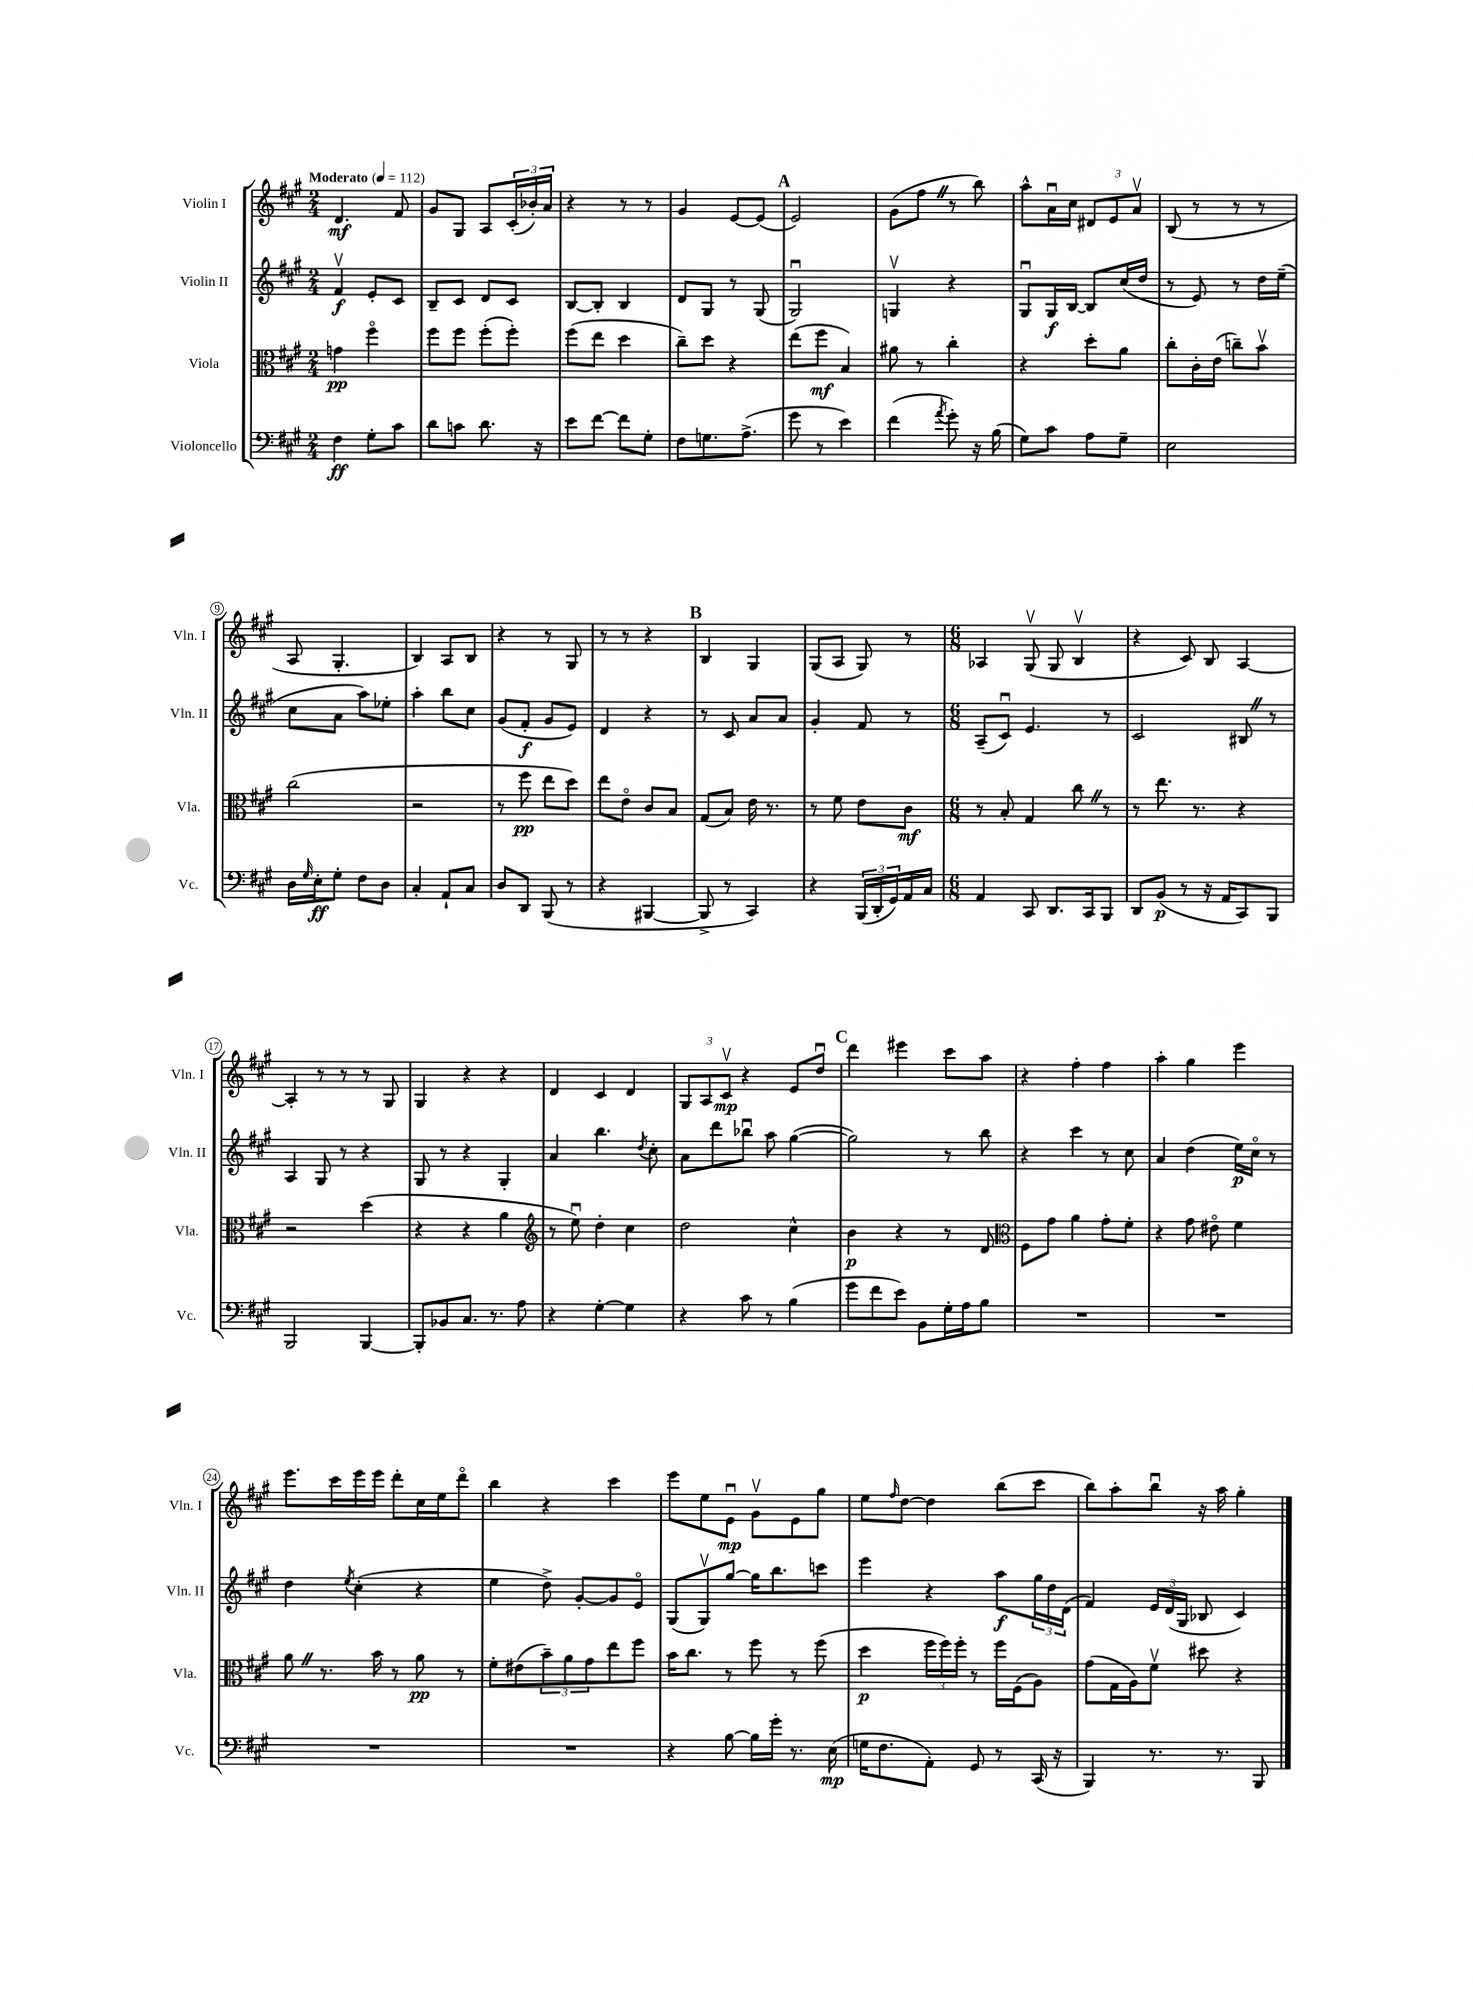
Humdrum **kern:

**kern	**dynam	**kern	**dynam	**kern	**dynam	**kern	**dynam
*part4	*part4	*part3	*part3	*part2	*part2	*part1	*part1
*staff4	*staff4	*staff3	*staff3	*staff2	*staff2	*staff1	*staff1
*I"Violoncello	*	*I"Viola	*	*I"Violin II	*	*I"Violin I	*
*I'Vc.	*	*I'Vla.	*	*I'Vln. II	*	*I'Vln. I	*
*clefF4	*	*clefC3	*	*clefG2	*	*clefG2	*
*k[f#c#g#]	*	*k[f#c#g#]	*	*k[f#c#g#]	*	*k[f#c#g#]	*
*M2/4	*	*M2/4	*	*M2/4	*	*M2/4	*
*MM112	*	*MM112	*	*MM112	*	*MM112	*
=1	=1	=1	=1	=1	=1	=1	=1
!	!	!	!	!	!	!LO:TX:a:B:t=Moderato	!
4F#\	ff	4gn\	pp	4f#v/	f	4.d/	mf
8G#'\L	.	4ff#\	.	8e'/L	.	.	.
8c#\J	.	.	.	8c#/J	.	8f#/	.
=2	=2	=2	=2	=2	=2	=2	=2
8d\L	.	8ff#\L	.	8B~/L	.	8g#/L	.
8cn\J	.	8ff#\J	.	8c#/J	.	8G#/J	.
8.d\	.	(8ff#'\L	.	8d/L	.	8A/L	.
.	.	8ff#'\J)	.	8c#/J	.	(24c#'/L	.
.	.	.	.	.	.	24b-X'/)	.
16r	.	.	.	.	.	.	.
.	.	.	.	.	.	24a/JJ	.
=3	=3	=3	=3	=3	=3	=3	=3
8e\L	.	(8ff#\L	.	[8B/L	.	4r	.
[8f#\J	.	8ee\J	.	8B'/J]	.	.	.
8f#\L]	.	4dd\	.	4B/	.	8r	.
8G#'\J	.	.	.	.	.	8r	.
=4	=4	=4	=4	=4	=4	=4	=4
8F#\L	.	8cc#~\L)	.	8d/L	.	4g#/	.
8.Gn\	.	8dd\J	.	8G#/J	.	.	.
.	.	4r	.	8r	.	[8e/L	.
(8.A^\J	.	.	.	.	.	.	.
.	.	.	.	(8G#/	.	(8e/J]	.
!!LO:REH:place=s1:t=A
=5	=5	=5	=5	=5	=5	=5	=5
8g#\	.	(8ee\L	.	2G#u/)	.	2e/)	.
8r	.	8ff#\J	mf	.	.	.	.
4e\)	.	4B/)	.	.	.	.	.
=6	=6	=6	=6	=6	=6	=6	=6
(4f#\	.	8a#X\	.	4Gnv/	.	(8g#\L	.
.	.	8r	.	.	.	8ff#Z\J	.
8qa/	.	.	.	.	.	.	.
8g#'\)	.	4cc#'\	.	4r	.	8r	.
16r	.	.	.	.	.	8bb\)	.
(16B\	.	.	.	.	.	.	.
=7	=7	=7	=7	=7	=7	=7	=7
8G#\L)	.	4r	.	8G#u/L	.	8aa^^\L	.
8c#\J	.	.	.	16G#/L	f	16au\L	.
.	.	.	.	[16B/JJ	.	16cc#\JJ	.
8A\L	.	8dd'\L	.	8B/L]	.	12d#X/L	.
.	.	.	.	.	.	12e/	.
8G#~\J	.	8a\J	.	(16cc#/L	.	.	.
.	.	.	.	.	.	12av/J	.
.	.	.	.	16dd/JJ	.	.	.
=8	=8	=8	=8	=8	=8	=8	=8
2E\	.	8cc#'\L	.	8r	.	(8B/	.
.	.	16c#'\L	.	8e/)	.	8r	.
.	.	(16e\JJ	.	.	.	.	.
.	.	8ccn~\L)	.	8r	.	8r	.
.	.	8bv\J	.	16dd\LL	.	8r	.
.	.	.	.	(16ee~\JJ	.	.	.
!!LO:LB:g=z
=9	=9	=9	=9	=9	=9	=9	=9
16D\LL	.	(2cc#\	.	8cc#\L	.	8A/	.
16qqG#/	.	.	.	.	.	.	.
16E'\J	ff	.	.	.	.	.	.
8G#'\J	.	.	.	8a\J	.	4.G#'/	.
8F#\L	.	.	.	8aa\L)	.	.	.
8D\J	.	.	.	8ee-X'\J	.	.	.
=10	=10	=10	=10	=10	=10	=10	=10
4C#'/	.	2r	.	4aa'\	.	4B/)	.
8AA`/L	.	.	.	8bb\L	.	8A/L	.
8C#/J	.	.	.	8cc#\J	.	8B/J	.
=11	=11	=11	=11	=11	=11	=11	=11
8D/L	.	8r	.	(8g#/L	.	4r	.
8DD/J	.	8ff#\	pp	8f#'/J	f	.	.
(8BBB/	.	8ee\L	.	8g#/L	.	8r	.
8r	.	8dd\J)	.	8e/J)	.	8G#/	.
=12	=12	=12	=12	=12	=12	=12	=12
4r	.	8ee\L	.	4d/	.	8r	.
.	.	8e\J	.	.	.	8r	.
[4BBB#X/	.	8c#/L	.	4r	.	4r	.
.	.	8B/J	.	.	.	.	.
!!LO:REH:place=s1:t=B
=13	=13	=13	=13	=13	=13	=13	=13
8BBB#^/]	.	(8G#/L	.	8r	.	4B/	.
8r	.	8B/J)	.	8c#/	.	.	.
4CC#/)	.	16e\	.	8a/L	.	4G#/	.
.	.	8.r	.	.	.	.	.
.	.	.	.	8a/J	.	.	.
=14	=14	=14	=14	=14	=14	=14	=14
4r	.	8r	.	4g#'/	.	(8G#/L	.
.	.	8f#\	.	.	.	8A/J	.
(24BBB/LL	.	8e\L	.	8f#/	.	8G#/)	.
24DD'/	.	.	.	.	.	.	.
24GG#/)	.	.	.	.	.	.	.
16AA/	.	8c#\J	mf	8r	.	8r	.
16C#/JJ	.	.	.	.	.	.	.
=15	=15	=15	=15	=15	=15	=15	=15
*M6/8	*	*M6/8	*	*M6/8	*	*M6/8	*
4AA/	.	8r	.	(8A~/L	.	4A-X/	.
.	.	8B'/	.	8c#u/J)	.	.	.
8CC#/	.	4G#/	.	4.e/	.	(8G#v/	.
8.DD/L	.	.	.	.	.	8G#/	.
.	.	8cc#Z\	.	.	.	4Bv/	.
16CC#/k	.	.	.	.	.	.	.
8BBB/J	.	8r	.	8r	.	.	.
=16	=16	=16	=16	=16	=16	=16	=16
8DD/L	.	8r	.	2c#/	.	4r	.
(8BB/J	p	8.ee\	.	.	.	.	.
8r	.	.	.	.	.	8c#/)	.
.	.	8.r	.	.	.	.	.
16r	.	.	.	.	.	8B/	.
16AA/KL	.	.	.	.	.	.	.
8CC#/)	.	4r	.	8B#XZ/	.	[4A/	.
8BBB/J	.	.	.	8r	.	.	.
!!LO:LB:g=z
=17	=17	=17	=17	=17	=17	=17	=17
2BBB/	.	2r	.	4A/	.	4A'/]	.
.	.	.	.	8G#/	.	8r	.
.	.	.	.	8r	.	8r	.
[4BBB/	.	(4dd\	.	4r	.	8r	.
.	.	.	.	.	.	8G#/	.
=18	=18	=18	=18	=18	=18	=18	=18
8BBB'/L]	.	4r	.	8G#/	.	4G#/	.
8BB-X/	.	.	.	8r	.	.	.
8.C#/J	.	4r	.	4r	.	4r	.
8.r	.	.	.	.	.	.	.
.	.	4a\	.	4G#'/	.	4r	.
8A\	.	.	.	.	.	.	.
=19	=19	=19	=19	=19	=19	=19	=19
*	*	*clefG2	*	*	*	*	*
4r	.	8r	.	4a/	.	4d/	.
.	.	8eeu\)	.	.	.	.	.
[4G#'\	.	4dd'\	.	4.bb\	.	4c#/	.
4G#\]	.	4cc#\	.	.	.	4d/	.
.	.	.	.	8qdd/	.	.	.
.	.	.	.	8cc#'\	.	.	.
=20	=20	=20	=20	=20	=20	=20	=20
4r	.	2dd\	.	8a\L	.	12G#/L	.
.	.	.	.	.	.	12A/	.
.	.	.	.	8ddd\	.	.	.
.	.	.	.	.	.	12c#v/J	mp
8c#\	.	.	.	8bb-Xu\J	.	4r	.
8r	.	.	.	8aa\	.	.	.
(4B\	.	4cc#^^\	.	([4gg#\	.	8e/L	.
.	.	.	.	.	.	8ddu/J	.
!!LO:REH:place=s1:t=C
=21	=21	=21	=21	=21	=21	=21	=21
8g#\L	.	4b\	p	2gg#\])	.	4ddd\	.
8f#\	.	.	.	.	.	.	.
8e\J)	.	4r	.	.	.	4eee#X\	.
8BB\L	.	.	.	.	.	.	.
16G#'\L	.	8r	.	8r	.	8ccc#\L	.
16A\J	.	.	.	.	.	.	.
8B\J	.	8d/	.	8bb\	.	8aa\J	.
=22	=22	=22	=22	=22	=22	=22	=22
*	*	*clefC3	*	*	*	*	*
2.r	.	8F#\L	.	4r	.	4r	.
.	.	8g#\J	.	.	.	.	.
.	.	4a\	.	4ccc#\	.	4ff#'\	.
.	.	8g#'\L	.	8r	.	4ff#\	.
.	.	8f#'\J	.	8cc#\	.	.	.
=23	=23	=23	=23	=23	=23	=23	=23
2.r	.	4r	.	4a/	.	4aa'\	.
.	.	8g#\	.	(4dd\	.	4gg#\	.
.	.	8e#X\	.	.	.	.	.
.	.	4f#\	.	16ee\LL)	p	4eee\	.
.	.	.	.	16cc#\JJ	.	.	.
.	.	.	.	8r	.	.	.
!!LO:LB:g=z
=24	=24	=24	=24	=24	=24	=24	=24
2.r	.	8aZ\	.	4dd\	.	8.eee\L	.
.	.	8.r	.	.	.	.	.
.	.	.	.	.	.	16ccc#\L	.
.	.	.	.	8qee/	.	.	.
.	.	.	.	(4cc#'\	.	16eee\	.
.	.	16b\	.	.	.	16eee\JJ	.
.	.	8r	.	.	.	8ddd'\L	.
.	.	8a\	pp	4r	.	16cc#\L	.
.	.	.	.	.	.	16ee\J	.
.	.	8r	.	.	.	8ddd\J	.
=25	=25	=25	=25	=25	=25	=25	=25
2.r	.	8f#'\L	.	4ee\	.	4bb\	.
.	.	(8e#X\	.	.	.	.	.
.	.	12b~\)	.	8dd^\)	.	4r	.
.	.	12a\	.	.	.	.	.
.	.	.	.	[8g#'/L	.	.	.
.	.	12g#\	.	.	.	.	.
.	.	8ee\	.	8g#/]	.	4ccc#\	.
.	.	8ff#\J	.	8e/J	.	.	.
=26	=26	=26	=26	=26	=26	=26	=26
4r	.	16b\KL	.	(8G#/L	.	8eee\L	.
.	.	8.cc#\J	.	.	.	.	.
.	.	.	.	8G#v/)	.	8ee\	.
[8B\	.	8r	.	[8gg#/J	.	8eu\J	mp
16B\LL]	.	8ff#\	.	16gg#\KL]	.	8g#v\L	.
16g#'\JJ	.	.	.	8.bb\	.	.	.
8.r	.	8r	.	.	.	8e\	.
.	.	(8ff#\	.	8cccn\J	.	8gg#\J	.
(16E\	mp	.	.	.	.	.	.
=27	=27	=27	=27	=27	=27	=27	=27
16Gn\KL	.	4dd\	p	4eee\	.	8ee\L	.
8.F#\	.	.	.	.	.	.	.
.	.	.	.	.	.	16qqff#/	.
.	.	.	.	.	.	[8dd\J	.
8AA'\J)	.	24ff#\LL	.	4r	.	4dd\]	.
.	.	24ff#\)	.	.	.	.	.
.	.	24ff#'\JJ	.	.	.	.	.
8GG#/	.	8r	.	.	.	.	.
8r	.	16ff#\LL	.	8aa\L	f	(8bb\L	.
.	.	(16F#\J	.	.	.	.	.
(16CC#/	.	8A\J)	.	24gg#\L	.	8ccc#\J	.
.	.	.	.	24dd\	.	.	.
16r	.	.	.	.	.	.	.
.	.	.	.	(24d\JJ	.	.	.
=28	=28	=28	=28	=28	=28	=28	=28
4BBB/)	.	(8g#\L	.	4f#/)	.	8bb\L)	.
.	.	16G#\L	.	.	.	8aa'\	.
.	.	16A\J)	.	.	.	.	.
8.r	.	8f#v\J	.	24e/LL	.	8bbu\J	.
.	.	.	.	(24d/	.	.	.
.	.	.	.	24G#/JJ	.	.	.
.	.	8dd#X\	.	8B-X/	.	16r	.
8.r	.	.	.	.	.	16aa\	.
.	.	4r	.	4c#/)	.	4gg#'\	.
8BBB/	.	.	.	.	.	.	.
==	==	==	==	==	==	==	==
*-	*-	*-	*-	*-	*-	*-	*-
